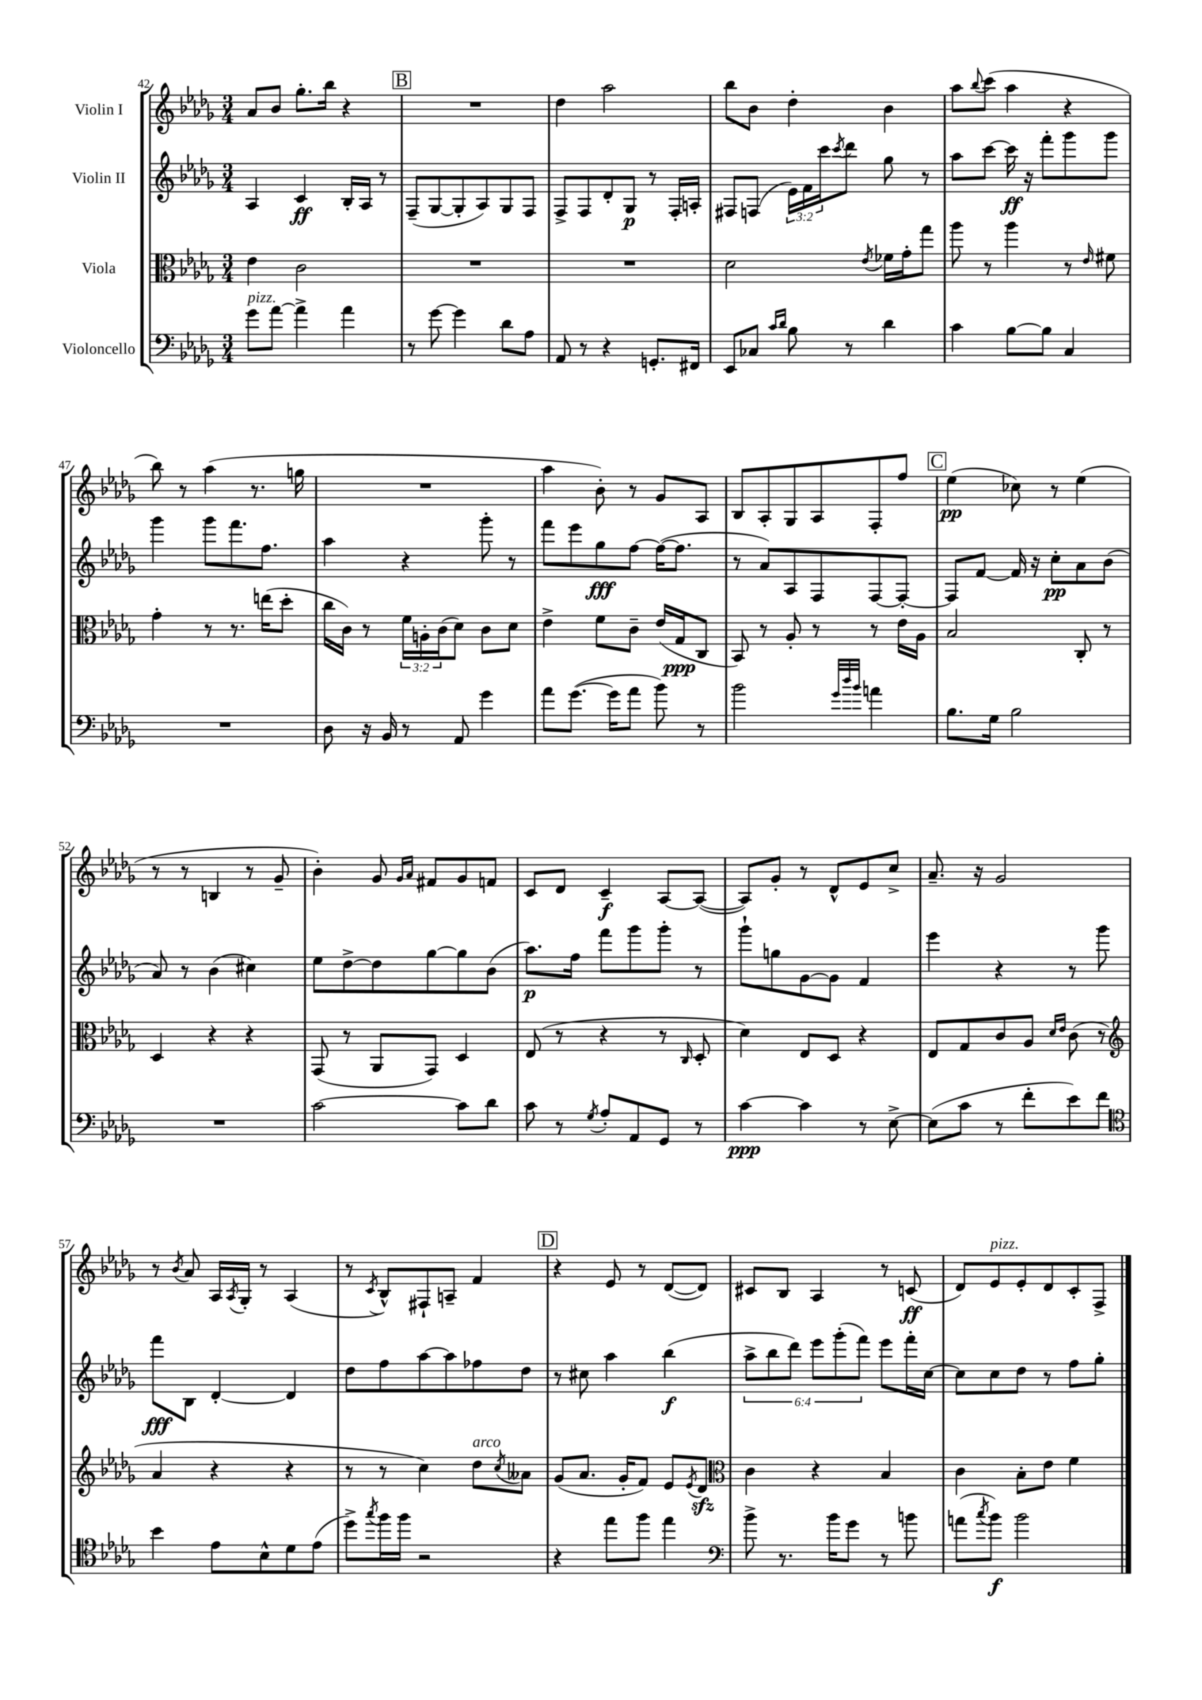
<<
\new StaffGroup <<
\new Staff = "s0" \with { instrumentName = "Violin I" } {
    \clef treble \key des \major \numericTimeSignature \time 3/4
    aes'8 bes'8 ges''8.-. bes''16 r4 |
    \mark \markup { \box "B" } R2. |
    des''4 aes''2 |
    bes''8 bes'8 des''4-. bes'4 |
    aes''8 \appoggiatura { bes''8 } c'''8( aes''4 r4 |
    bes''8) r8 aes''4( r8. g''16 |
    R2. |
    aes''4 bes'8-.) r8 ges'8 aes8 |
    bes8 aes8-. ges8 aes8 f8-. f''8 |
    \mark \markup { \box "C" } ees''4\pp( ces''8) r8 ees''4( |
    r8 r8 b4 r8 ges'8-- |
    bes'4-.) ges'8 \grace { ges'16 aes'16 } fis'8 ges'8 f'8 |
    c'8 des'8 c'4--\f aes8~ aes8~( |
    aes8) ges'8-. r8 des'8-^ ees'8 c''8-> |
    aes'8.-- r16 ges'2 |
    r8 \acciaccatura { bes'8 } aes'8 aes16 \acciaccatura { aes8 } ges16-. r8 aes4( |
    r8 \acciaccatura { c'8 } bes8-^) fis8-! a8-- f'4 |
    \mark \markup { \box "D" } r4 ees'8 r8 des'8~( des'8) |
    cis'8 bes8 aes4 r8 c'8\ff( |
    des'8) ees'8^\markup { \italic "pizz." } ees'8-. des'8 c'8-. f8-> \bar "|." |
}
\new Staff = "s1" \with { instrumentName = "Violin II" } {
    \clef treble \key des \major \numericTimeSignature \time 3/4 \override Staff.TupletNumber.text = #tuplet-number::calc-fraction-text
    aes4 c'4\ff bes16-. aes16 r8 |
    \mark \markup { \box "B" } f8--( ges8~ ges8-. aes8) ges8 f8 |
    f8-> f8 des'8-. ges8\p r8 f16-. a16-. |
    fis8 f8( \tuplet 3/2 { ees'16) f'16 c'''16 } \acciaccatura { c'''8 } des'''8 ges''8 r8 |
    aes''8 c'''8~ c'''16\ff r16 f'''8-. ges'''8 ges'''8 |
    ges'''4 ges'''8 f'''8. f''8. |
    aes''4 r4 ges'''8-. r8 |
    f'''8 ees'''8 ges''8\fff f''8~ f''16~( f''8. |
    r8 aes'8) aes8 f8 f8~ f8~-. |
    \mark \markup { \box "C" } f8 f'8~ f'16 r16 c''8-.\pp aes'8 bes'8( |
    aes'8) r8 bes'4( cis''4) |
    ees''8 des''8~-> des''8 ges''8~ ges''8 bes'8( |
    aes''8.\p) f''16 f'''8 ges'''8 ges'''8-. r8 |
    ges'''8-! g''8 ges'8~ ges'8 f'4 |
    ees'''4 r4 r8 ges'''8 |
    f'''8\fff bes8 des'4~-. des'4 |
    des''8 f''8 aes''8~ aes''8 fes''8 des''8 |
    \mark \markup { \box "D" } r8 cis''8 aes''4 bes''4\f( |
    \tuplet 6/4 { aes''8-> bes''8 des'''8) ees'''8 ges'''8-.( f'''8) } ees'''8 f'''16-. c''16~ |
    c''8 c''8 des''8 r8 f''8 ges''8-. \bar "|." |
}
\new Staff = "s2" \with { instrumentName = "Viola" } {
    \clef alto \key des \major \numericTimeSignature \time 3/4 \override Staff.TupletNumber.text = #tuplet-number::calc-fraction-text
    ees'4 c'2 |
    \mark \markup { \box "B" } R2. |
    R2. |
    des'2 \acciaccatura { ees'8 } fes'16 ges'16-. ges''8 |
    aes''8 r8 aes''4 r8 \grace { ees'16 } fis'8 |
    ges'4-. r8 r8. e''16( des''8-. |
    c''16 c'16) r8 \tuplet 3/2 { f'16 a16-. c'16( } des'8) c'8 des'8 |
    ees'4-> f'8 c'8-- ees'16( ges16\ppp c8 |
    bes,8) r8 aes8-. r8 r8 ees'16 aes16 |
    \mark \markup { \box "C" } bes2 c8-. r8 |
    des4 r4 r4 |
    ges,8( r8 aes,8 ges,8) des4 |
    ees8( r8 r4 r8 \grace { c16 } des8-. |
    des'4) ees8 des8 r4 |
    ees8 ges8 c'8 aes8 \grace { des'16 ees'16 } c'8( r8 |
    \clef treble aes'4 r4 r4 |
    r8 r8 c''4) des''8^\markup { \italic "arco" } \acciaccatura { c''8 } aeses'8 |
    \mark \markup { \box "D" } ges'8( aes'8. ges'16-. f'8) ees'8 \acciaccatura { ees'8 } des'8\sfz |
    \clef alto c'4 r4 bes4 |
    c'4 bes8-. ees'8 f'4 \bar "|." |
}
\new Staff = "s3" \with { instrumentName = "Violoncello" } {
    \clef bass \key des \major \numericTimeSignature \time 3/4
    ges'8^\markup { \italic "pizz." } aes'8~ aes'4-> aes'4 |
    \mark \markup { \box "B" } r8 ges'8~ ges'4 des'8 aes8 |
    aes,8 r8 r4 g,8.-. fis,16 |
    ees,8 ces8 \grace { c'16 des'16 } bes8 r8 des'4 |
    c'4 bes8~ bes8 c4 |
    R2. |
    des8 r16 bes,16 r8 aes,8 ges'4 |
    aes'8 ges'8.~( ges'16 aes'8 bes'8) r8 |
    bes'2 \grace { ges'32 des''32 bes'32 } a'4 |
    \mark \markup { \box "C" } bes8. ges16 bes2 |
    R2. |
    c'2~ c'8 des'8 |
    c'8 r8 \acciaccatura { ges8 } aes8-. aes,8 ges,8 r8 |
    c'4~\ppp c'4 r8 ees8~-> |
    ees8( c'8 r8 f'8-. ees'8) f'8 |
    \clef tenor bes'4 ees'8 bes8-^ des'8 ees'8( |
    des''8->) \acciaccatura { ges''8 } f''16 f''16 r2 |
    \mark \markup { \box "D" } r4 ees''8 f''8 ees''4 |
    \clef bass bes'8-> r8. bes'16 ges'8 r8 b'8 |
    a'8( \acciaccatura { c''8 } bes'8\f) bes'2 \bar "|." |
}
>>
>>
\layout { \context { \Score currentBarNumber = #42 } }
